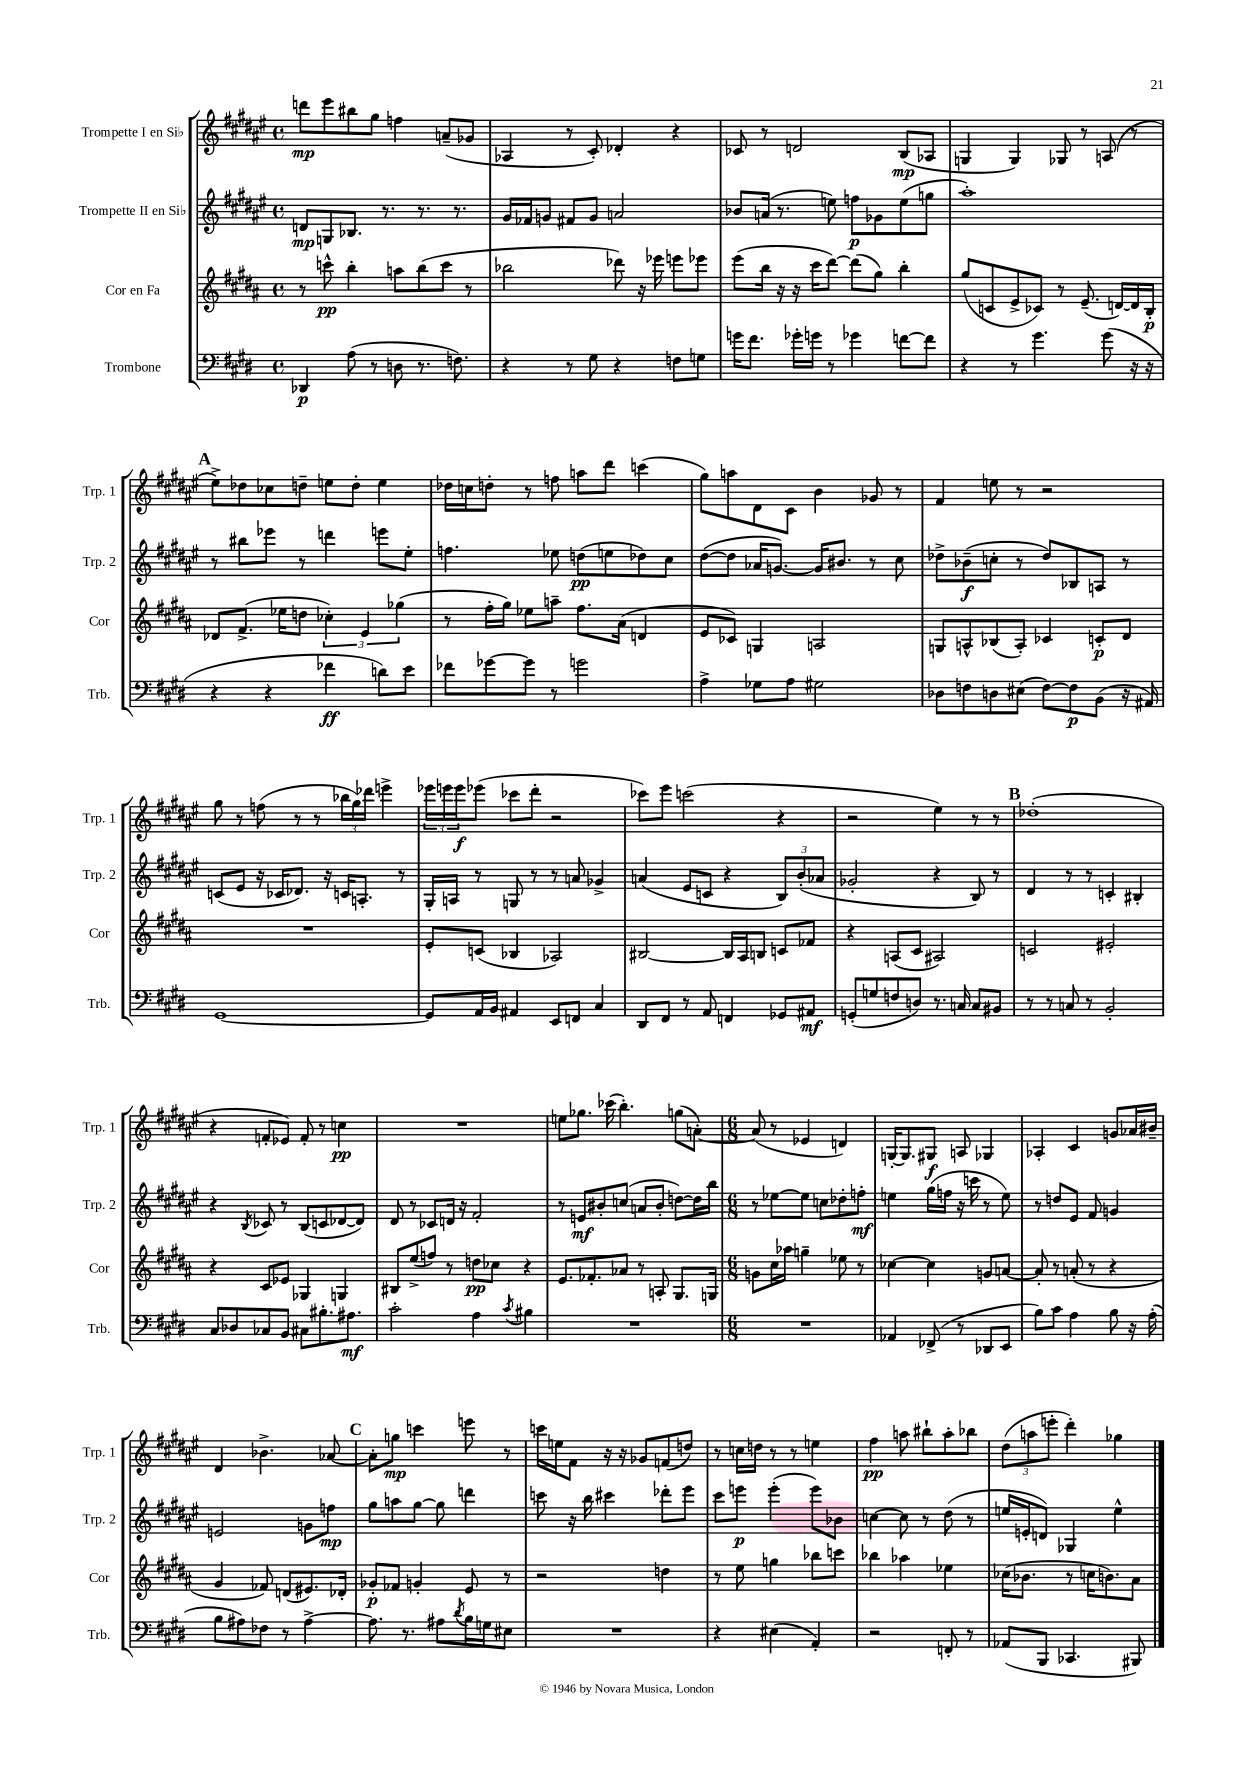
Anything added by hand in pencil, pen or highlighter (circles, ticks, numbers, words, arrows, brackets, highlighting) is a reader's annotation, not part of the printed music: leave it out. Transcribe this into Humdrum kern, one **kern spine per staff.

**kern	**kern	**kern	**kern
*staff4	*staff3	*staff2	*staff1
*clefF4	*clefG2	*clefG2	*clefG2
*k[f#c#g#d#]	*k[f#c#g#d#a#]	*k[f#c#g#d#a#e#]	*k[f#c#g#d#a#e#]
*M4/4	*M4/4	*M4/4	*M4/4
*met(c)	*met(c)	*met(c)	*met(c)
4DD-	8r	8d	8ddd
.	8ccc^^	8G	8eee#
(8A	4bb'	8.B-	8bb#
8r	.	.	8gg#
.	.	8.r	.
8D	8aa	.	4ff
8.r	(8bb	8.r	.
.	8ccc	.	(8a~
8.F)	.	8.r	.
.	8r	.	8g-
=	=	=	=
4r	2bb-	16g#	4A-
.	.	16f-	.
.	.	8g	.
8r	.	8f#	8r
8G#	.	8g	8c#')
4r	8ddd-)	2a	4d-'
.	16r	.	.
.	16eee-	.	.
8F	8eee	.	4r
8G	8eee-	.	.
=	=	=	=
16g	(8eee	8b-	8c-
8.f#	.	.	.
.	16bb	(16a	8r
.	16r	8.r	.
16g-'	16r	.	2d
16g	16ccc#	.	.
8r	[8ddd#)	8ee)	.
4g-	(8ddd#]	8ff	.
.	8gg#)	8g-	.
[8f	4bb'	(8ee	(8B
8f]	.	8gg	8A-
=	=	=	=
4r	(8gg#	1aa#')	4G
.	8c	.	.
8r	8e^	.	4G)
4.g#	8c-)	.	.
.	8r	.	8G-
.	(8.e~	.	8r
(8g#	.	.	(8A
.	[16d)	.	.
16r	16d]	.	8r
16r	16B'	.	.
=	=	=	=
4r	8d-	8r	8ee#^)
.	(8.f#^	8bb#	8dd-
4r	.	8eee-	8cc-
.	16ee-	.	.
.	8dd	8r	8dd~
4f-	6cc-')	4ddd	8ee
.	.	.	8dd'
.	6e	.	.
8d)	.	8eee	4ee
.	(6gg-	.	.
8e	.	8ee#'	.
=	=	=	=
8f-	8r	4.ff	16dd-
.	.	.	16cc
[8g-	16ff#'	.	8dd'
.	16gg#)	.	.
8g-]	8ee-	.	8r
8r	8aa~	8ee-	8ff
2g	8.ff#	(8dd	8aa
.	.	8ee	8ddd#
.	(16a#	.	.
.	4d	8dd-)	(4ccc
.	.	8cc#	.
=	=	=	=
4A^	8e	([8dd#	8gg#)
.	8c-)	8dd#]	8aa
8G-	4G	16a-	8d#
.	.	[8.g)	.
8A	.	.	8c#
2G#	2A	16g]	4b
.	.	8.b#	.
.	.	8r	8g-
.	.	8cc#	8r
=	=	=	=
8D-	8G	8dd-^	4f#
8F	8A^^	(8b-~	.
8D	(8B-	8cc'	8ee
(8E#	8A')	8r	8r
[8F)	4c-	8dd-)	2r
8F]	.	8B-	.
(8BB	8c'	8A	.
16r	8d#	8r	.
16AA#)	.	.	.
=	=	=	=
[1GG#	1r	(8c	8gg#
.	.	8e#	8r
.	.	16r	(8ff
.	.	16c-	.
.	.	8.d-)	8r
.	.	.	8r
.	.	16r	.
.	.	16c	24bb-
.	.	.	24gg#)
.	.	8.A'	.
.	.	.	24ddd-
.	.	.	4eee^
.	.	8r	.
=	=	=	=
8GG#]	8e'	16G#'	24eee-
.	.	.	24eee
.	.	16A	.
.	.	.	24eee
16AA	(8c	8r	(8eee-
16BB	.	.	.
4AA#	4B-	8G	8ccc-
.	.	8r	8ddd#'
8EE	2A-)	8r	2r
8FF	.	8a	.
4C#	.	4g-^	.
=	=	=	=
8DD#	[2B#	(4a	8ccc-)
8FF#	.	.	8eee#
8r	.	8e#	(2ccc
8AA	.	8c	.
4FF	16B#]	4r	.
.	16A#	.	.
.	8B	.	.
8GG-	8c	12B)	4r
.	.	(12b'	.
8AA#	8f-	.	.
.	.	12a-	.
=	=	=	=
(8GG'	4r	2g-'	2r
8G	.	.	.
8F	(8A	.	.
8D)	8c#	.	.
8.r	2A#)	4r	4ee#)
16C	.	.	.
8C	.	8B)	8r
8BB#	.	8r	8r
=	=	=	=
8r	2c	4d#	(1dd-'
8r	.	.	.
8C	.	8r	.
8r	.	8r	.
2BB'	2e#'	4c'	.
.	.	4B#'	.
=	=	=	=
8C#	4r	4r	4r
8D-	.	.	.
.	.	8qB	.
8C-	8c#	8c-	8f'
8BB	8e-	8r	8e-)
8C#	4G-	(8B	8f'
8.B#'	.	8c	8r
.	4G	[8d-	4cc
8.A#	.	.	.
.	.	8d-])	.
=	=	=	=
2c#'	8B#	8d#	1r
.	(8ee^	8r	.
.	8ff)	8c-	.
.	8r	16d	.
.	.	16r	.
4A	8dd	2f#'	.
.	8cc-	.	.
8qc#	.	.	.
4B#	4r	.	.
=	=	=	=
1r	8.e	8r	8ee
.	.	8e	8.gg-
.	8.f-'	.	.
.	.	8b#'	.
.	.	.	(16ccc-
.	8a-	(8cc	4.bb')
.	8r	8a	.
.	8A'	8b#'	.
.	8.G#	[8dd)	(8gg
.	.	16dd]	[8a')
.	16G	16bb	.
=	=	=	=
*M6/8	*M6/8	*M6/8	*M6/8
2.r	8g	8r	(8a]
.	16cc#	[8ee-	8r
.	16aa-	.	.
.	4gg~	8ee-]	4e-
.	.	8cc	.
.	8ee-	8dd-'	4d)
.	8r	8ff'	.
=	=	=	=
4AA-	[4cc-	4ee	[16G'
.	.	.	8.G]
(8FF-^	4cc-]	(16gg#	8G#
.	.	16ff	.
8r	.	16r	8A
.	.	16ccc	.
8DD-	8g	8r	4G-
8EE	[8a	8ee)	.
=	=	=	=
8B)	8a']	8r	4A-'
8c#	8r	8dd	.
4A	(8a'	8e#	4c#
.	8r	8f#	.
8B	4r	4g	8g
16r	.	.	16a-
(16A'	.	.	16b#~
=	=	=	=
8B	4g#	2e	4d#
8A#)	.	.	.
8F-	8f-)	.	4.b-^
8r	(8d	.	.
[4A#^	8.e#)	8g	.
.	.	8ff	[8a-
.	16d-'	.	.
=	=	=	=
8.A#]	8g-'	8gg#	8a-']
.	8f-	8aa	8gg
8.r	.	.	.
.	4g'	[8gg#	4ccc
8A#	.	8gg#]	.
8qd#	.	.	.
16B	8e	4ddd	8eee
16G	.	.	.
8E#	8r	.	8r
=	=	=	=
2.r	2r	8ccc	16ccc
.	.	.	16ee
.	.	16r	8f#
.	.	16bb	.
.	.	4ccc#	16r
.	.	.	16r
.	.	.	8g-
.	4dd	8ddd-'	(8f
.	.	8eee#	8dd)
=	=	=	=
4r	8r	8ccc#	8r
.	8ee	8eee	16cc
.	.	.	16dd
(4E#	4gg	(4eee'	8r
.	.	.	8r
4AA')	8bb-	8eee)	4ee
.	8ccc	8b-	.
=	=	=	=
2r	4bb-	[4cc	4ff#
.	4aa-	8cc]	8aa
.	.	8r	8bb#`
8FF'	4ee-	(8dd#	8aa'
8r	.	8r	8bb-
=	=	=	=
(8AA-	(16cc-	16ee	(12dd#
.	8.b-	16e'	.
.	.	.	12aa
8BBB	.	8d)	.
.	.	.	12eee'
4.CC-	8r	4G-	4ddd#')
.	16cc	.	.
.	8.b)	.	.
.	.	4ee^^	4gg-
8BBB#)	8a#	.	.
==	==	==	==
*-	*-	*-	*-
